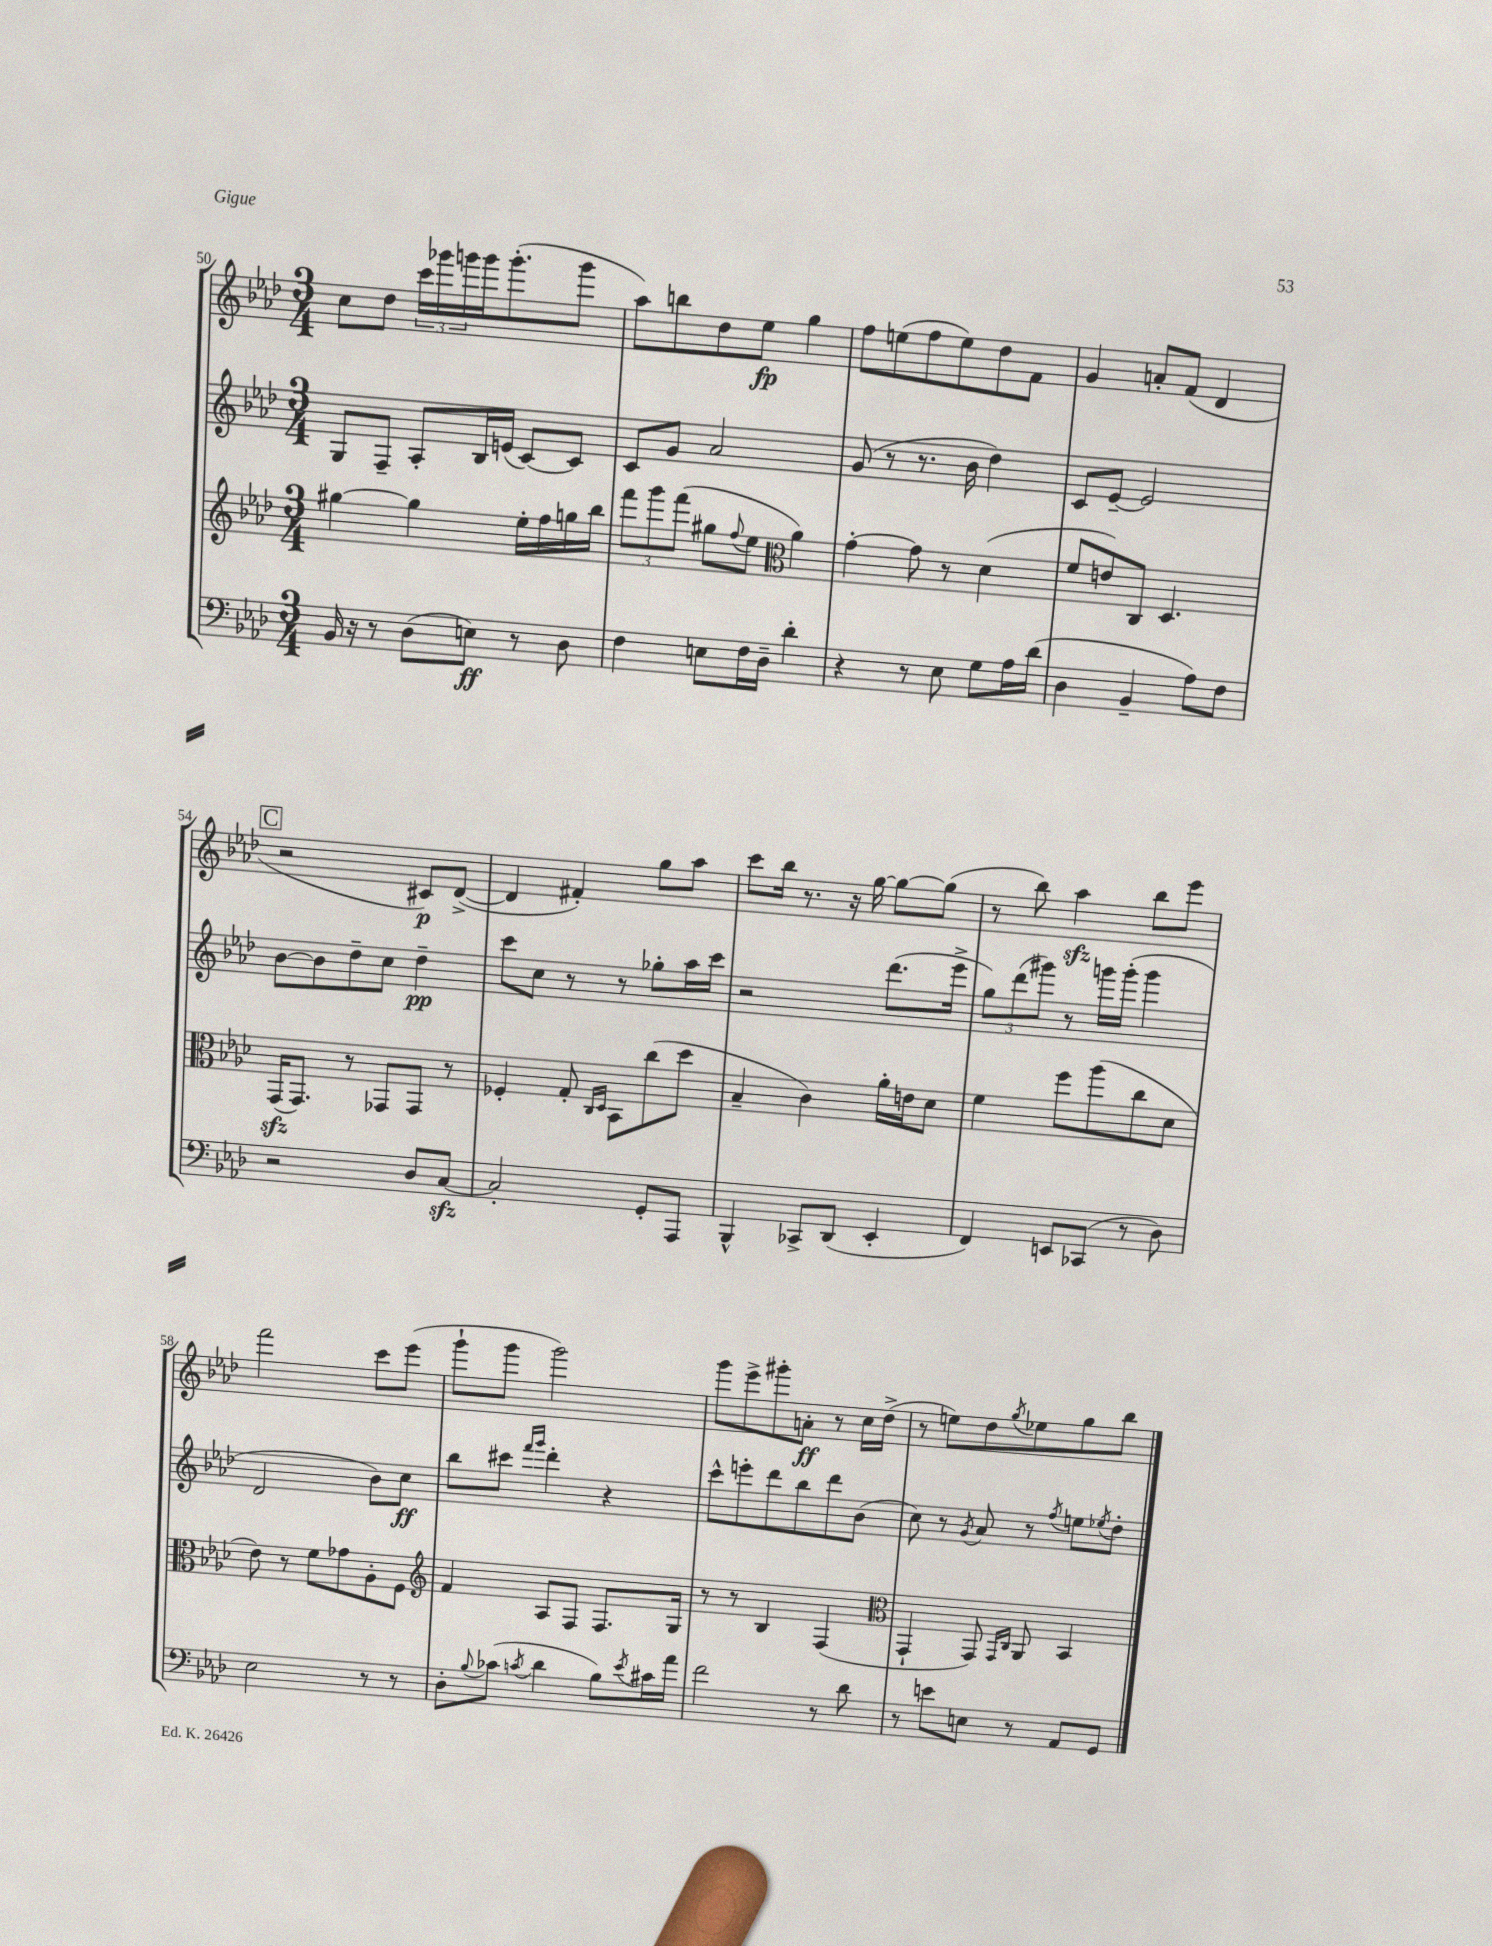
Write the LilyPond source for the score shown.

<<
\new StaffGroup <<
\new Staff = "s0" {
    \clef treble \key aes \major \numericTimeSignature \time 3/4
    c''8 des''8 \tuplet 3/2 { c'''16 ges'''16 g'''16 } g'''16 g'''8.-.( g'''8 |
    aes''8) b''8 des''8 ees''8\fp g''4 |
    f''8 e''8( f''8 e''8) des''8 f'8 |
    g'4 a'8-. f'8( des'4 |
    \mark \markup { \box "C" } r2 cis'8\p) des'8~->( |
    des'4 fis'4-.) g''8 aes''8 |
    c'''8 bes''16 r8. r16 g''16~ g''8~ g''8( |
    r8 bes''8) aes''4\sfz bes''8 ees'''8 |
    f'''2 c'''8 ees'''8( |
    g'''8-! g'''8 g'''2) |
    g'''8 ees'''8-> gis'''8-. a'8-.\ff r8 c''16 des''16->( |
    r8 e''8) des''8 \acciaccatura { g''8 } ees''8 g''8 bes''8 \bar "|." |
}
\new Staff = "s1" {
    \clef treble \key aes \major \numericTimeSignature \time 3/4
    g8 f8-- aes8-. bes16 e'16( c'8~) c'8 |
    c'8 g'8 aes'2 |
    g'8( r8 r8. bes'16 des''4) |
    c'8 ees'8~-- ees'2 |
    \mark \markup { \box "C" } bes'8~ bes'8 des''8-- c''8 des''4--\pp |
    c'''8 c''8 r8 r8 ges''8-. aes''16 c'''16 |
    r2 des'''8.( ees'''16-> |
    \tuplet 3/2 { g''8) des'''8( gis'''8) } r8 g'''16 g'''16-.( g'''4 |
    des'2 bes'8) c''8\ff |
    bes''8 cis'''8 \grace { f'''16 g'''16 } des'''4-. r4 |
    c'''8-^ e'''8-. des'''8 bes''8 des'''8 bes'8( |
    c''8) r8 \acciaccatura { g'8 } aes'8 r8 \acciaccatura { f''8 } e''8 \acciaccatura { ees''8 } des''8-. \bar "|." |
}
\new Staff = "s2" {
    \clef treble \key aes \major \numericTimeSignature \time 3/4
    gis''4~ gis''4 ees''16-. f''16 g''16 bes''16 |
    \tuplet 3/2 { f'''8 g'''8 f'''8( } gis''8 \appoggiatura { f''8 } ees''8 \clef alto aes'4) |
    g'4~-. g'8 r8 des'4( |
    f'8 e'8) c8 des4. |
    \mark \markup { \box "C" } g,16\sfz( g,8.) r8 ges,8 ges,8 r8 |
    fes4-. g8-. \grace { c16 des16 } bes,8 c''8( des''8 |
    bes4-- c'4) aes'16-. e'16 des'8 |
    f'4 f''8 aes''8( c''8 des'8 |
    ees'8) r8 f'8 ges'8 aes8-. f8 |
    \clef treble f'4 aes8 f8 f8. g16 |
    r8 r8 bes4 f4( |
    \clef alto g,4-! g,8) \grace { g,16 c16 } aes,8 bes,4 \bar "|." |
}
\new Staff = "s3" {
    \clef bass \key aes \major \numericTimeSignature \time 3/4
    bes,16 r16 r8 des8( e8\ff) r8 des8 |
    f4 e8 f16 des16-- des'4-. |
    r4 r8 ees8 g8 aes16 des'16( |
    des4 bes,4-- aes8) f8 |
    \mark \markup { \box "C" } r2 des8 c8~\sfz |
    c2-. g,8-. aes,,8 |
    bes,,4-^ ces,8-> des,8( ees,4-. |
    f,4) e,8 ces,8( r8 des8) |
    ees2 r8 r8 |
    des8-. \appoggiatura { bes8 } ces'8( \acciaccatura { c'8 } des'4 bes8) \acciaccatura { ees'8 } cis'16 aes'16 |
    f'2 r8 des'8 |
    r8 e'8 e8 r8 aes,8 g,8 \bar "|." |
}
>>
>>
\layout { \context { \Score currentBarNumber = #50 } }
